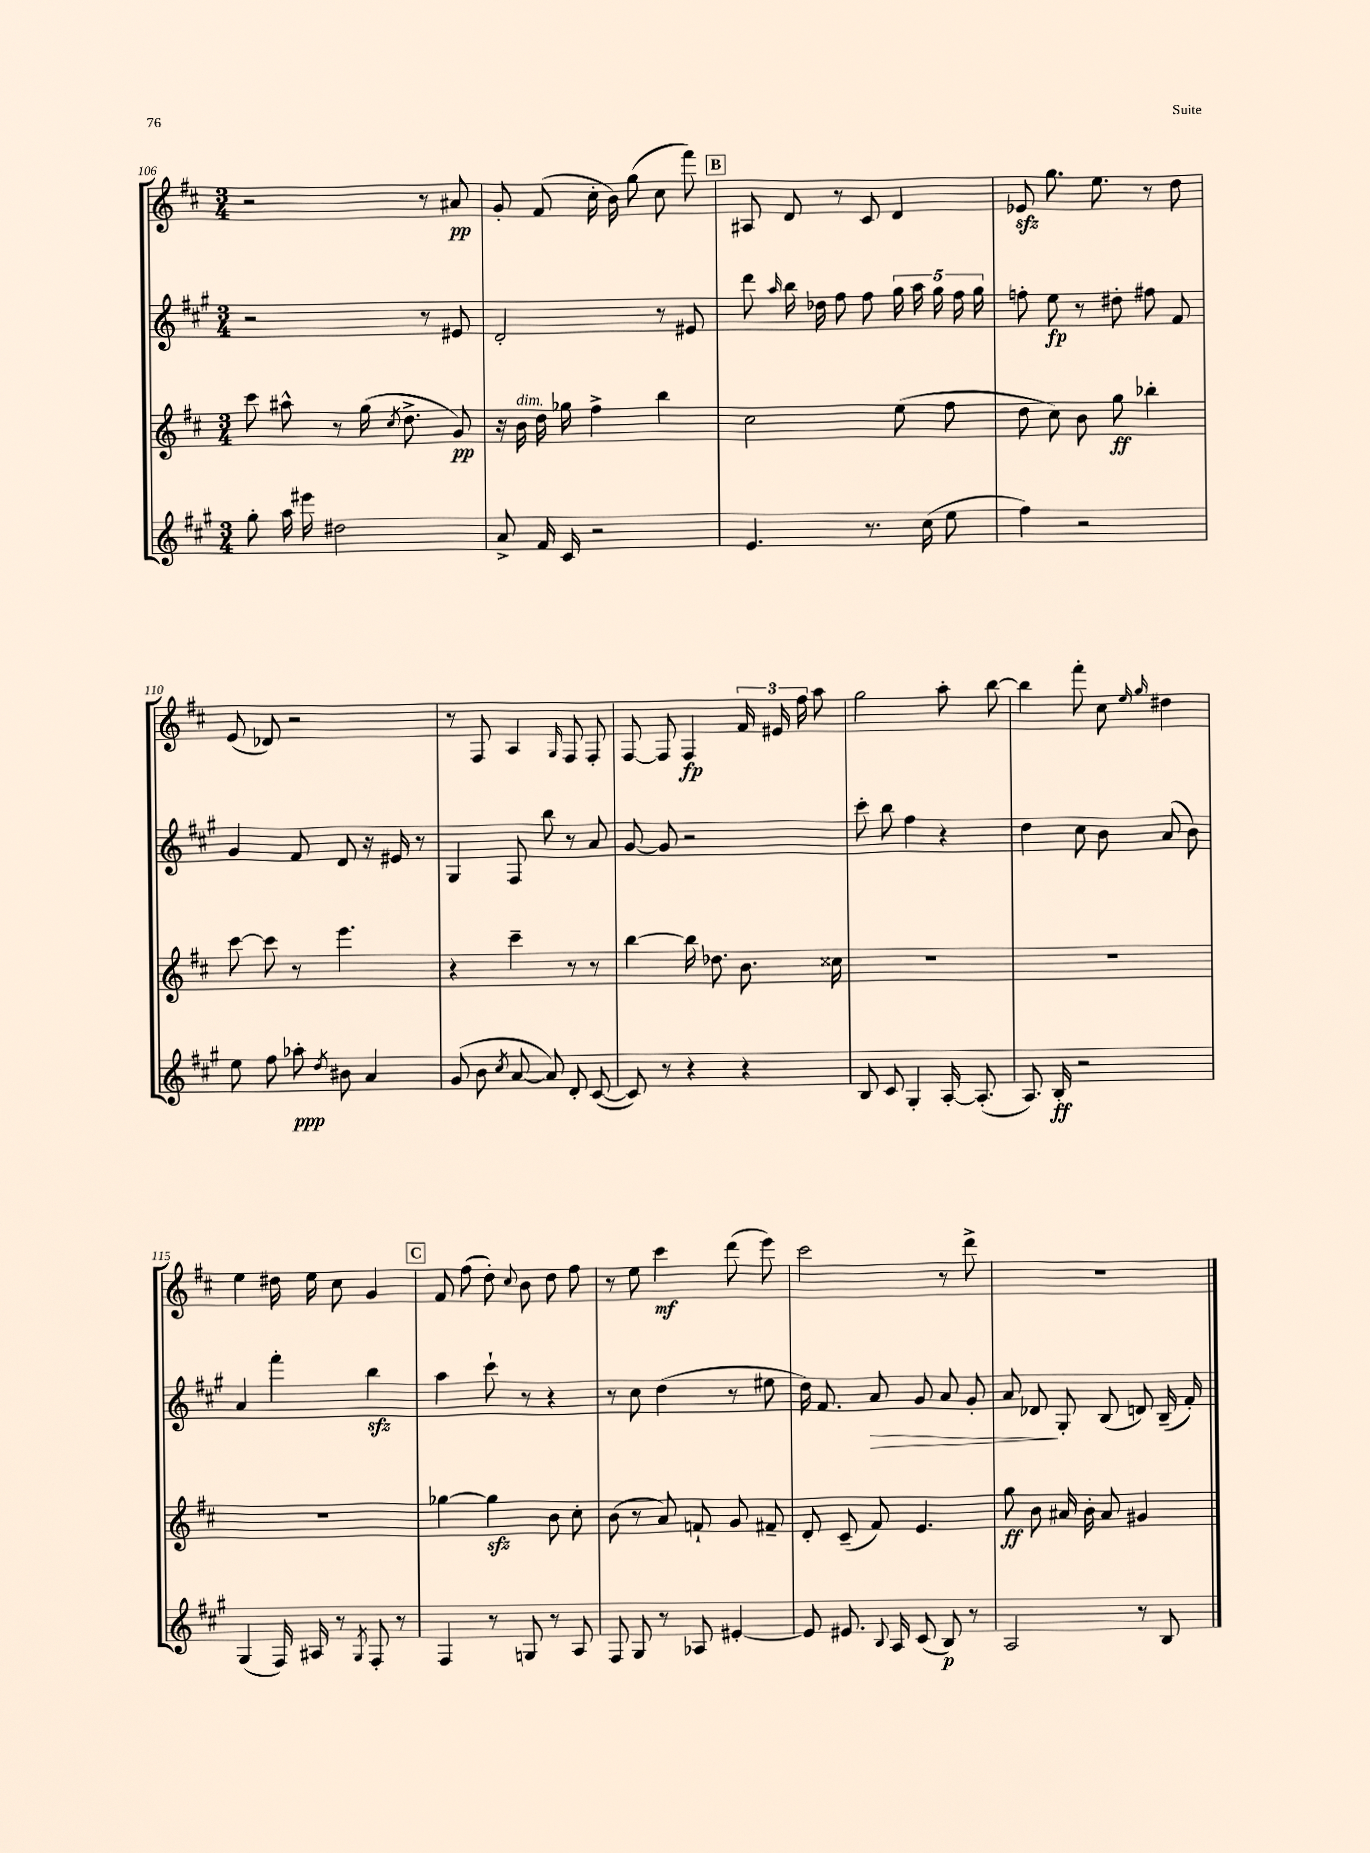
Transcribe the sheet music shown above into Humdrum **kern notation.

**kern	**kern	**kern	**kern
*staff4	*staff3	*staff2	*staff1
*clefG2	*clefG2	*clefG2	*clefG2
*k[f#c#g#]	*k[f#c#]	*k[f#c#g#]	*k[f#c#]
*M3/4	*M3/4	*M3/4	*M3/4
8gg#'	8ccc#	2r	2r
16aa	8aa#^^	.	.
16eee#	.	.	.
2dd#	8r	.	.
.	(16gg	.	.
.	8qcc#	.	.
.	8.dd^	.	.
.	.	8r	8r
.	8g)	8e#	8a#
=	=	=	=
8a^	16r	2d'	8g'
.	16b	.	.
16f#	16dd	.	(8f#
16c#	16gg-	.	.
2r	4ff#^	.	16cc#'
.	.	.	16b)
.	.	.	(8gg
.	4bb	8r	8cc#
.	.	8e#	8fff#)
=	=	=	=
4.e	2cc#	8ddd	8A#
.	.	16qqaa	.
.	.	16bb	8d
.	.	16dd-	.
.	.	8ff#	8r
8.r	.	8ff#	8c#
.	(8ee	20gg#	4d
.	.	20aa	.
(16cc#	.	.	.
.	.	20gg#	.
8ee	8ff#	.	.
.	.	20ff#	.
.	.	20gg#	.
=	=	=	=
4ff#)	8dd	8ff'	8e-
.	8cc#)	8ee	8.gg
2r	8b	8r	.
.	.	.	8.ee
.	8gg	8dd#'	.
.	4bb-'	8ff#	8r
.	.	8f#	8dd
=	=	=	=
8ee	[8ccc#	4g#	(8e
8ff#	8ccc#]	.	8d-)
8aa-'	8r	8f#	2r
8qdd	.	.	.
8b#	4.eee	8d	.
4a	.	16r	.
.	.	16e#	.
.	.	8r	.
=	=	=	=
(8g#	4r	4G#	8r
8b	.	.	8F#
8qcc#	.	.	.
[8a	4ccc#~	8F#	4A
8a])	.	8bb	.
.	.	.	16qqG
8d'	8r	8r	8F#
([8c#	8r	8a	8F#'
=	=	=	=
8c#])	[4bb	[8g#	[8F#
8r	.	8g#]	8F#]
4r	16bb]	2r	4F#
.	8.dd-	.	.
4r	8.b	.	24f#
.	.	.	24e#
.	.	.	24ff#
.	.	.	8aa
.	16cc##	.	.
=	=	=	=
8B	2.r	8ccc#'	2gg
8c#	.	8bb	.
4G#'	.	4ff#	.
[16A'	.	4r	8aa'
(8.A']	.	.	.
.	.	.	[8bb
=	=	=	=
8.A)	2.r	4dd	4bb]
16B'	.	.	.
2r	.	8cc#	8fff#'
.	.	8b	8cc#
.	.	.	16qqee
.	.	.	16qqgg
.	.	(8a	4dd#
.	.	8b)	.
=	=	=	=
(4G#	2.r	4a	4ee
16F#)	.	4fff#'	16dd#
16A#	.	.	16ee
8r	.	.	8cc#
8qG#	.	.	.
8F#'	.	4bb	4g
8r	.	.	.
=	=	=	=
4F#	[4gg-	4aa	8f#
.	.	.	(8ff#
8r	4gg-]	8ccc#`	8dd')
.	.	.	8qqcc#
8G	.	8r	8b
8r	8b	4r	8dd
8A	8cc#'	.	8ff#
=	=	=	=
8F#	(8b	8r	8r
8G#	8r	8cc#	8ee
8r	8a)	(4dd	4ccc#
8A-	8f`	.	.
[4e#'	8g	8r	(8ddd
.	8f#~	8ee#	8eee)
=	=	=	=
8e#]	8d'	16dd)	2ccc#
.	.	8.f#	.
8.e#	(8c#~	.	.
.	8f#)	8a	.
8qqB	.	.	.
16A	.	.	.
(8c#	4.e	8g#	.
8B)	.	8a	8r
8r	.	8g#'	8ddd^
=	=	=	=
2A	8gg	8a	2.r
.	8b	8d-	.
.	16a#	8G#'	.
.	16b'	.	.
.	8a#	(8B	.
8r	4g#	8d)	.
8B	.	(16B~	.
.	.	16f#')	.
==	==	==	==
*-	*-	*-	*-
